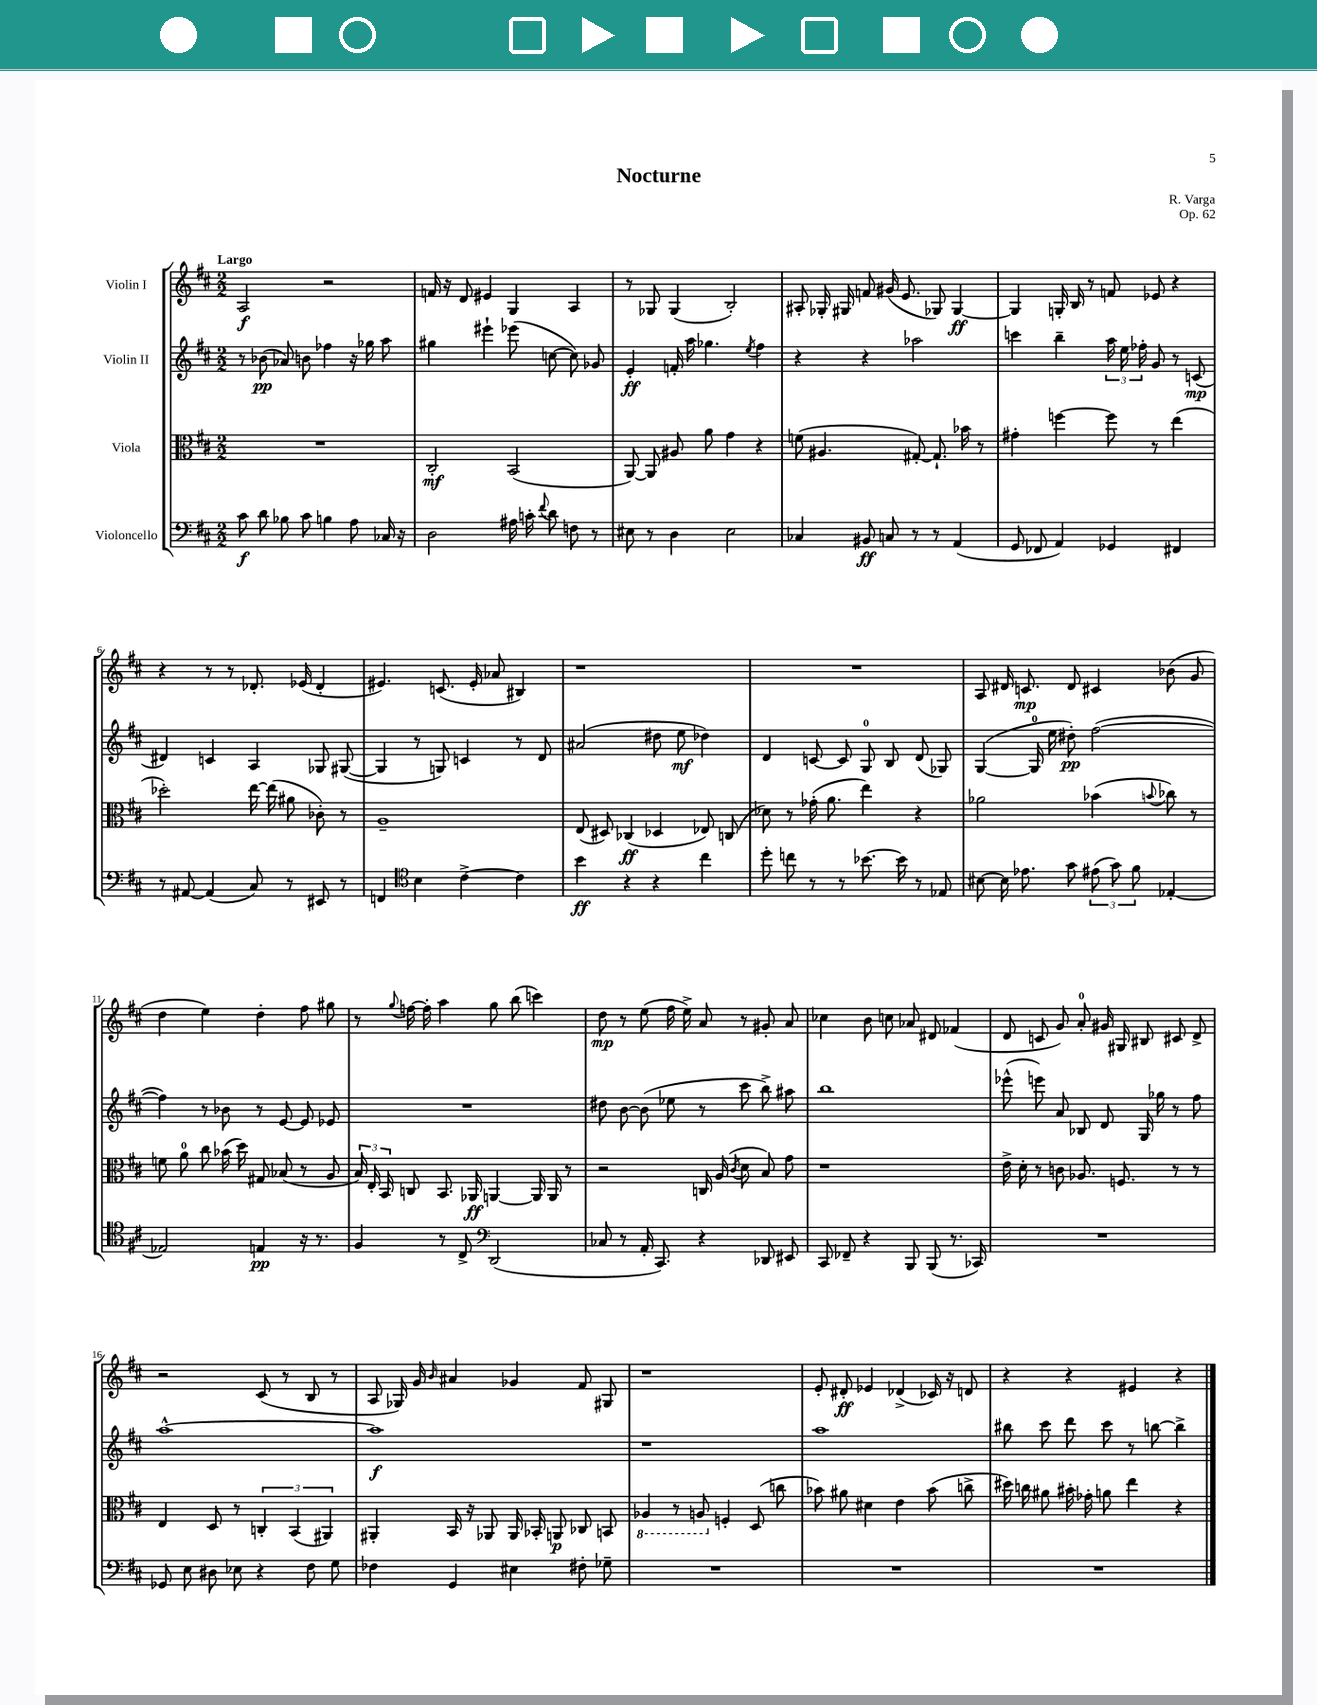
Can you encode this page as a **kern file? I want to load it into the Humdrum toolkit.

**kern	**kern	**kern	**kern
*staff4	*staff3	*staff2	*staff1
*clefF4	*clefC3	*clefG2	*clefG2
*k[f#c#]	*k[f#c#]	*k[f#c#]	*k[f#c#]
*M2/2	*M2/2	*M2/2	*M2/2
8c#	1r	8r	2A
8d	.	(8b-	.
8B-	.	8a-)	.
8c#	.	8b	.
4B	.	4ff-	2r
8A	.	16r	.
.	.	16gg-	.
16C-	.	8aa	.
16r	.	.	.
=	=	=	=
2D	2C#'	4gg#	16f
.	.	.	16r
.	.	.	8d
.	.	4eee#`	4e#
16A#	(2BB	(8eee-	4G
16c'	.	.	.
8qqf#	.	.	.
8d	.	[8cc	.
8F	.	8cc])	4A
8r	.	8g-	.
=	=	=	=
8E#	[8AA)	4e'	8r
8r	8AA]	.	8G-
4D	8A#	16f'	(4G-
.	.	16aa	.
.	8a	4.gg-	.
2E#	4g	.	2B')
.	.	8qee	.
.	4r	4ff#	.
=	=	=	=
4C-	(8f	4r	8A#'
.	4.A#	.	16G-'
.	.	.	16G#
8BB#	.	4r	8f
8C	.	.	(16g#
.	.	.	8.e
8r	[8G#')	2aa-	.
8r	8.G#`]	.	8G-)
(4AA	.	.	[4G-
.	16b-	.	.
.	8r	.	.
=	=	=	=
8GG	4g#'	4ccc	4G-]
8FF-	.	.	.
4AA)	[4ff	4bb~	16G'
.	.	.	16B
.	.	.	8r
4GG-	8ff]	24aa	8f
.	.	24ee	.
.	.	24ff-'	.
.	8r	8g	8e-
4FF#	(4ee	8r	4r
.	.	(8c	.
=	=	=	=
8r	2dd-')	4d#)	4r
[8AA#	.	.	.
(4AA#]	.	4c	8r
.	.	.	8r
8C#)	[16ee	4A	8.d-'
.	(16ee]	.	.
8r	8a#	.	.
.	.	.	(16e-
8EE#	8c-')	8G-	4d-'
8r	8r	([8G#	.
=	=	=	=
4FF	1A~	4G#]	4.e#)
*clefC4	*	*	*
4B	.	8r	.
.	.	8G)	(8.c
[4c#^	.	4c	.
.	.	.	16e#'
.	.	.	8a-
4c#]	.	8r	4B#)
.	.	8d	.
=	=	=	=
4b	(8E	(2a#	1r
.	8D#)	.	.
4r	(4C-	.	.
4r	4D-	8dd#	.
.	.	8ee	.
4cc#	8E-)	4dd-)	.
.	(8C	.	.
=	=	=	=
8dd'	8d-)	4d	1r
8cc	8r	.	.
8r	(16g-'	[8c	.
.	8.a	.	.
8r	.	8c]	.
[8.b-	4ee)	8G	.
.	.	8B	.
16b-]	.	.	.
8r	4r	(8d	.
8E-	.	8G-)	.
=	=	=	=
[8B#	2a-	([4G	8A
16B#]	.	.	16d#
8.e-	.	.	8.c
.	.	16G]	.
.	.	16ee	.
8g	.	8dd#')	8d#
(12e#	(4b-	([2ff#	4c#
12g)	.	.	.
12f#	.	.	.
.	8qqb	.	.
[4E-'	8cc-)	.	(8b-
.	8r	.	8g
=	=	=	=
2E-]	8f	4ff#])	4dd
.	8a	.	.
.	8cc#	8r	4ee)
.	(16b-	8b-	.
.	16dd)	.	.
4E	8G#	8r	4dd'
.	(8B-	[8e	.
16r	8r	8e]	8ff#
8.r	.	.	.
.	8A	8e-	8gg#
=	=	=	=
4F#	24B)	1r	8r
.	24E'	.	.
.	24BB	.	.
.	.	.	8qqgg
.	8C	.	[16ff
.	.	.	16ff']
8r	8.BB	.	4aa
8C#^	.	.	.
.	16AA-	.	.
*clefF4	*	*	*
(2DD	[4AA	.	8gg
.	.	.	(8bb
.	16AA]	.	4ccc)
.	16AA	.	.
.	8r	.	.
=	=	=	=
8C-	2r	8dd#	8dd
8r	.	[8b	8r
16AA'	.	(8b]	(8ee
8.CC#)	.	.	.
.	.	8ee-	16ff#
.	.	.	16ee^)
4r	16C	8r	8a
.	(16A	.	.
.	8qc#	.	.
.	8d	8ccc#	8r
8DD-	8B)	8bb^)	8g#'
8EE#	8g	8aa#	8a
=	=	=	=
8CC#	1r	1bb	4cc-
8FF-~	.	.	.
4r	.	.	8b
.	.	.	8cc
8BBB	.	.	8a-
(8BBB	.	.	8d#
8.r	.	.	(4f-
16CC-)	.	.	.
=	=	=	=
1r	16e^	(8eee-^^	8d
.	16d'	.	.
.	8r	8eee)	8c
.	8c	8a	8g)
.	8.A-	8B-	8a'
.	.	8d	16g#
.	8.F	.	16G#
.	.	16G	8B#
.	.	16gg-	.
.	8r	8r	8c#
.	8r	8ff#	8d^
=	=	=	=
8GG-	4E	[1aa^^	2r
8E	.	.	.
8D#	8D	.	.
8E-	8r	.	.
4r	6C'	.	(8c#
.	.	.	8r
.	(6BB	.	.
8F#	.	.	8B
.	6AA#)	.	.
8G	.	.	8r
=	=	=	=
4F-	4AA#'	1aa]	8A
.	.	.	16G-)
.	.	.	16g
.	.	.	16qqb
4GG	16BB	.	4a#
.	16r	.	.
.	8AA-	.	.
4E#	16AA-	.	4g-
.	16BB-'	.	.
.	8AA	.	.
8F#'	8C-	.	8f#
8G-~	8BB	.	8G#
=	=	=	=
1r	4AA-	1r	1r
.	8r	.	.
.	8AA	.	.
.	4F'	.	.
.	(8D	.	.
.	8cc	.	.
=	=	=	=
1r	8b-)	1aa	8e'
.	8a#	.	8d#'
.	4d#	.	4e-
.	4e	.	(4d-^
.	(8b-	.	16c-)
.	.	.	16r
.	8cc^	.	8d
=	=	=	=
1r	16dd#)	8bb#	4r
.	16cc	.	.
.	8a#	8ccc#	.
.	16b#'	8ddd	4r
.	16g-'	.	.
.	8a	8ccc#	.
.	4ee	8r	4e#
.	.	[8bb	.
.	4r	4bb^]	4r
==	==	==	==
*-	*-	*-	*-
